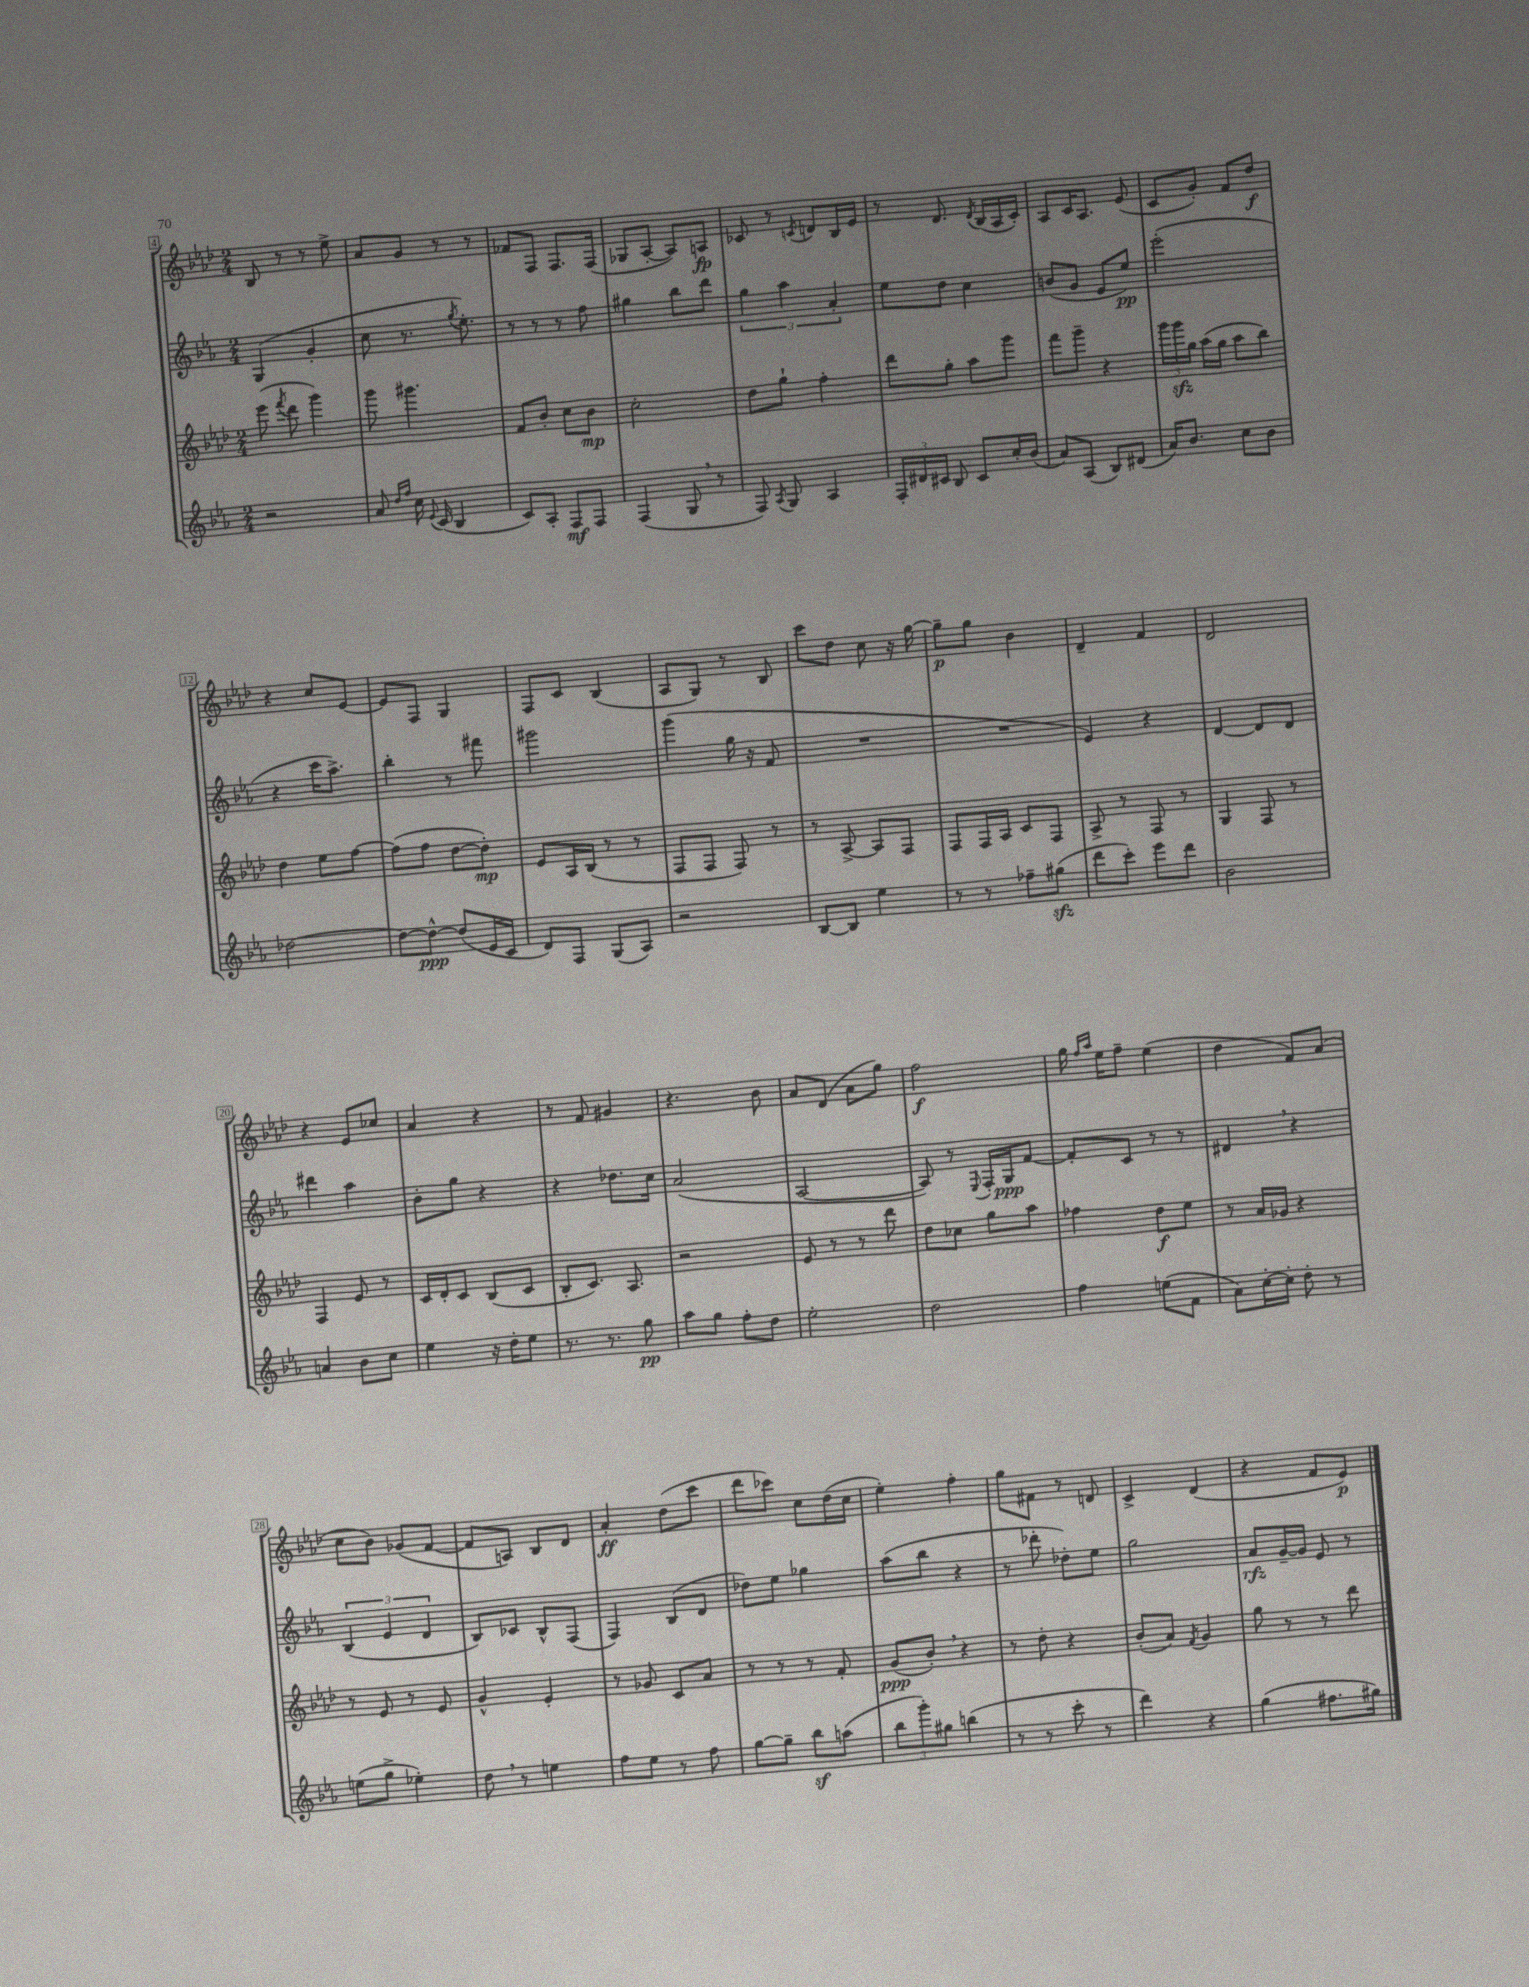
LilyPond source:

<<
\new StaffGroup <<
\new Staff = "s0" {
    \clef treble \key aes \major \numericTimeSignature \time 2/4
    \autoBeamOff bes8 r8 r8 ees''8-> |
    aes'8[ g'8] r8 r8 |
    fes'8[ f8] f8.[ f16]( |
    ges8[ aes8]~-. aes8[) a8]\fp |
    ces'8 r8 \acciaccatura { c'8 } d'8[ bes16 ees'16] |
    r8 des'8. \acciaccatura { des'8 } bes16[( aes16 c'16]-.) |
    aes8[ c'16 aes8.] ees'8( |
    c'8[ g'8]-.) f'8[ des''8]\f |
    r4 c''8[ ees'8]~ |
    ees'8[ f8] g4 |
    f8[ c'8] bes4( |
    aes8[ g8]) r8 bes8 |
    c'''8[ des''8] c''8 r16 g''16~ |
    g''8[--\p g''8] bes'4 |
    des'4-- f'4 |
    des'2 |
    r4 ees'8[ ces''8] |
    aes'4 r4 |
    r8 f'8 gis'4 |
    r4. bes'8 |
    aes'8[ des'8]( aes'8[ g''8]) |
    f''2\f |
    g''16 \grace { f''16[ aes''16] } ees''16[ f''8]-- ees''4( |
    des''4 f'8[) aes'8]( |
    c''8[ bes'8]) ges'8[( f'8]~ |
    f'8[ a8]) bes8[ des'8] |
    aes'4-.\ff des''8[( c'''8] |
    des'''8[ ces'''8]) c''8[ des''16( c''16] |
    ees''4-.) f''4-. |
    g''8[ fis'8] r8 d'8 |
    c'4-> des'4( |
    r4 f'8[ ees'8]\p) \bar "|." |
}
\new Staff = "s1" {
    \clef treble \key ees \major \numericTimeSignature \time 2/4
    \autoBeamOff g4( g'4-. |
    c''8 r8. \acciaccatura { g''8 } ees''8.-.) |
    r8 r8 r8 f''8 |
    gis''4 bes''8[ d'''8] |
    \tuplet 3/2 { g''4 aes''4 aes'4-. } |
    ees''8[ d''8] c''4 |
    b'8[( g'8] ees'8[ ees''8]\pp) |
    ees'''2-.( |
    r4 c'''16[ aes''8.]->) |
    bes''4-. r8 fis'''8 |
    gis'''2 |
    g'''4( g''16 r16 f'8 |
    R2 |
    R2 |
    ees'4) r4 |
    d'4~ d'8[ d'8] |
    dis'''4 aes''4 |
    bes'8[-. g''8] r4 |
    r4 des''8.[ c''16] |
    aes'2( |
    aes2~ |
    aes8) r8 \appoggiatura { ees8 } f16[-. g16\ppp f'8]~ |
    f'8[-. c'8] r8 r8 |
    dis'4 \breathe r4 |
    \tuplet 3/2 { bes4( ees'4 d'4 } |
    bes8[) ces'8] bes8[-^ f8]( |
    f4) bes8[( d'8] |
    des''8[) ees''8] ges''4 |
    aes''8[( bes''8] r4 |
    r8 des'''8-. des''8[-.) ees''8] |
    g''2 |
    aes'8[\rfz g'16~-- g'16] ees'8 r8 \bar "|." |
}
\new Staff = "s2" {
    \clef treble \key aes \major \numericTimeSignature \time 2/4
    \autoBeamOff ees'''8( \acciaccatura { f'''8 } des'''8 g'''4) |
    g'''8 gis'''4. |
    f'8[ bes'8]-. c''8[ bes'8]\mp |
    c''2-. |
    des''8[ g''8]-! f''4-. |
    des'''8[ g''8]-. aes''8[ g'''8] |
    f'''8[ g'''8]-- r4 |
    \tuplet 3/2 { g'''16[ g'''16\sfz g''16] } aes''16[( g''16] aes''8[ bes''8]) |
    des''4 ees''8[ f''8]~ |
    f''8[( f''8] des''8[~ des''8]-.\mp) |
    ees'8[ aes16 bes16]( r8 r8 |
    f8[ f8] f8) r8 |
    r8 aes8~-> aes8[ f8] |
    f8[ f16 aes16] c'8[ f8] |
    aes8-> r8 f8 r8 |
    g4 f8 r8 |
    f4 ees'8 r8 |
    c'16[ des'16-. c'8] bes8[( c'8] |
    bes8[-. c'8.]) aes8. |
    r2 |
    ees'8 r8 r8 des'''8 |
    des''8[ ces''8] g''8[ aes''8] |
    fes''4 des''8[\f ees''8] |
    r8 aes'16[ ges'16] r4 |
    r8 ees'8 r8 ees'8 |
    g'4-^ ees'4-. |
    r8 ges'8 c'8[ aes'8] |
    r8 r8 r8 f'8-. |
    g'8[\ppp( bes'8]-.) \breathe r4 |
    r8 des''8-. r4 |
    bes'8[-.( aes'8]) \acciaccatura { f'8 } g'4 |
    g''8 r8 r8 des'''8 \bar "|." |
}
\new Staff = "s3" {
    \clef treble \key ees \major \numericTimeSignature \time 2/4
    \autoBeamOff r2 |
    aes'8 \grace { d''16[ f''16] } c''16 \appoggiatura { ees'8 } c'16( bes4 |
    c'8[) aes8]-. f8[\mf f8] |
    f4( g8 \breathe r8 |
    f8) \acciaccatura { aes8 } g8 aes4 |
    \tuplet 3/2 { f16[-. dis'16 cis'16] } bes8 cis'8[ c''16-. bes'16]( |
    aes'8[) aes8]( bes8[) dis'8]( |
    aes'16[) bes'8.] c''8[ bes'8] |
    des''2~ |
    des''8[~ des''8]~-^\ppp des''8[( ees'16 c'16] |
    d'8[) f8] g8[( aes8]) |
    r2 |
    bes8[~ bes8] ees''4 |
    r8 r8 fes''8[-- gis''8]\sfz( |
    d'''8[ c'''8]-.) ees'''8[ d'''8] |
    bes'2 |
    a'4 bes'8[ c''8] |
    ees''4 r16 d''16[-. ees''8] |
    r8. r8. g''8\pp |
    aes''8[ g''8] f''8[-. d''8] |
    ees''2-. |
    d''2 |
    f''4 e''8[( f'8] |
    aes'8[) c''16~-. c''16]-. d''8-. r8 |
    e''8[( g''8]-> ees''4-.) |
    d''8 \breathe r8 e''4 |
    f''8[ ees''8] r8 f''8 |
    g''8[~ g''8]-- bes''8[\sf a''8]( |
    \tuplet 3/2 { bes''8[ g'''8-.) gis''8] } b''4( |
    r8 r8 c'''8-. r8 |
    d'''4) r4 |
    g''4( fis''8.[ gis''16]) \bar "|." |
}
>>
>>
\layout { \context { \Score currentBarNumber = #4 \override BarNumber.stencil = #(make-stencil-boxer 0.1 0.3 ly:text-interface::print) } }
